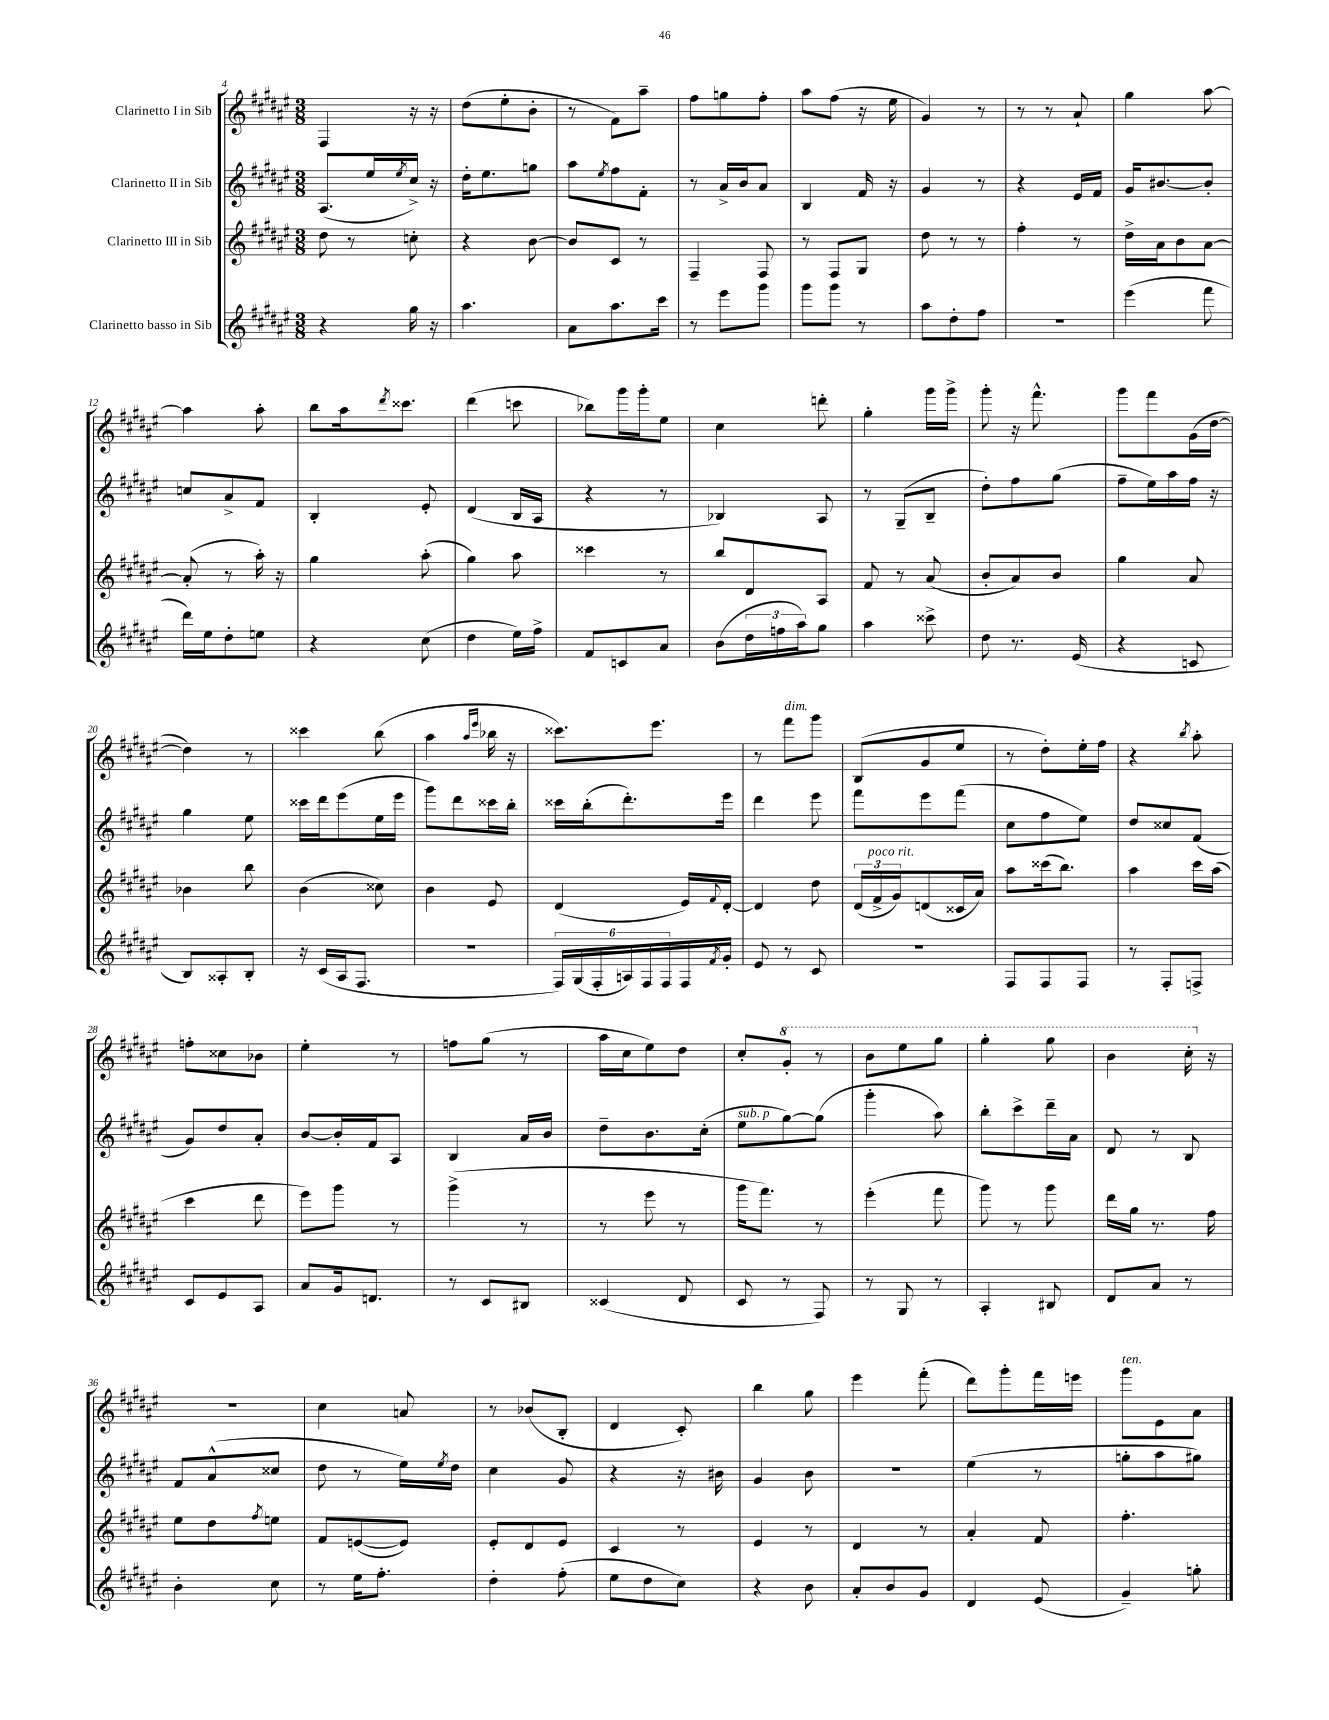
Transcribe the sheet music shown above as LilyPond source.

<<
\new StaffGroup <<
\new Staff = "s0" \with { instrumentName = "Clarinetto I in Sib" } {
    \clef treble \key fis \major \numericTimeSignature \time 3/8
    fis4 r16 r16 |
    dis''8( eis''8-. b'8-. |
    r8 fis'8) ais''8-- |
    fis''8 g''8 fis''8-. |
    ais''8 fis''8( r16 eis''16 |
    gis'4) r8 |
    r8 r8 ais'8-! |
    gis''4 ais''8~ |
    ais''4 ais''8-. |
    b''8 ais''16 \acciaccatura { dis'''8 } cisis'''8. |
    dis'''4( c'''8 |
    bes''8) gis'''16 gis'''16-. eis''8 |
    cis''4 d'''8-. |
    gis''4-. gis'''16 gis'''16-> |
    gis'''8-. r16 fis'''8.-^ |
    gis'''8 fis'''8 gis'16( dis''16~ |
    dis''4) r8 |
    cisis'''4 b''8( |
    ais''4 \grace { ais''16 eis'''16 } bes''16 r16 |
    cisis'''8.) eis'''8. |
    r8 fis'''8^\markup { \italic "dim." } gis'''8 |
    b8( gis'8 eis''8 |
    r8 dis''8-.) eis''16-. fis''16 |
    r4 \acciaccatura { b''8 } ais''8-. |
    f''8-. cisis''8 bes'8 |
    eis''4-. r8 |
    f''8 gis''8( r8 |
    ais''16 cis''16 eis''8) dis''8 |
    cis''8-. \ottava #1 gis''8-. r8 |
    b''8 eis'''8 gis'''8 |
    gis'''4-. gis'''8 |
    b''4 cis'''16-. \ottava #0 r16 |
    R4. |
    cis''4 a'8 |
    r8 bes'8( b8-. |
    dis'4 cis'8-.) |
    b''4 gis''8 |
    eis'''4 fis'''8-.( |
    dis'''8) gis'''8-. fis'''16 e'''16 |
    gis'''8^\markup { \italic "ten." } eis'8 ais'8 \bar "|." |
}
\new Staff = "s1" \with { instrumentName = "Clarinetto II in Sib" } {
    \clef treble \key fis \major \numericTimeSignature \time 3/8
    ais8.( eis''16 \acciaccatura { eis''8 } cis''16->) r16 |
    dis''16-. eis''8. g''8 |
    ais''8 \acciaccatura { eis''8 } fis''8 fis'8-. |
    r8 ais'16-> b'16 ais'8 |
    b4 fis'16 r16 |
    gis'4 r8 |
    r4 eis'16 fis'16 |
    gis'16 bis'8.~ bis'8-. |
    c''8 ais'8-> fis'8 |
    b4-. eis'8-. |
    dis'4( b16 ais16 |
    r4 r8 |
    bes4) ais8 |
    r8 gis8--( b8-- |
    dis''8-.) fis''8 gis''8( |
    fis''8-- eis''16) ais''16 fis''16 r16 |
    gis''4 eis''8 |
    cisis'''16 dis'''16 eis'''8( eis''16 eis'''16 |
    gis'''8) dis'''8 cisis'''16 b''16-. |
    cisis'''16 b''16-.( dis'''8.-.) eis'''16 |
    dis'''4 eis'''8 |
    fis'''8 eis'''8 fis'''8( |
    cis''8 fis''8 eis''8) |
    dis''8 cisis''8 fis'8( |
    gis'8) dis''8 ais'8-. |
    b'8~ b'16-. fis'16 ais8 |
    b4 ais'16 b'16 |
    dis''8-- b'8. cis''16-.( |
    eis''8^\markup { \italic "sub. p" } gis''8~) gis''8( |
    gis'''4-. ais''8) |
    b''8-. cis'''8-> dis'''16-- ais'16 |
    dis'8 r8 b8 |
    fis'8 ais'8-^( cisis''8 |
    dis''8 r8 eis''16) \acciaccatura { eis''8 } dis''16 |
    cis''4 gis'8 |
    r4 r16 bis'16 |
    gis'4 b'8 |
    R4. |
    eis''4( r8 |
    g''8-. ais''8 gis''8) \bar "|." |
}
\new Staff = "s2" \with { instrumentName = "Clarinetto III in Sib" } {
    \clef treble \key fis \major \numericTimeSignature \time 3/8
    dis''8 r8 c''8-. |
    r4 b'8~ |
    b'8 cis'8 r8 |
    fis4-- fis8 |
    r8 fis8 gis8 |
    dis''8 r8 r8 |
    fis''4-. r8 |
    dis''16-> ais'16 b'8 ais'8~ |
    ais'8-.( r8 ais''16-.) r16 |
    gis''4 ais''8-.( |
    gis''4) ais''8 |
    cisis'''4 r8 |
    b''8 dis'8 ais8 |
    fis'8 r8 ais'8( |
    b'8-. ais'8) b'8 |
    gis''4 ais'8 |
    bes'4 b''8 |
    b'4( cisis''8) |
    b'4 eis'8 |
    dis'4( eis'16) \appoggiatura { fis'8 } dis'16~-. |
    dis'4 dis''8 |
    \tuplet 3/2 { dis'16( fis'16->^\markup { \italic "poco rit." } gis'16) } d'8( cisis'16 ais'16) |
    ais''8 cisis'''16( b''8.) |
    ais''4 cis'''16 ais''16( |
    cis'''4 dis'''8 |
    eis'''8) gis'''8 r8 |
    gis'''4->( r8 |
    r8 eis'''8 r8 |
    gis'''16 fis'''8.) r8 |
    eis'''4-.( fis'''8 |
    gis'''8) r8 gis'''8 |
    dis'''16 gis''16 r8. fis''16 |
    eis''8 dis''8 \acciaccatura { fis''8 } e''8 |
    fis'8 e'8~( e'8) |
    eis'8-. dis'8 eis'8 |
    cis'4 r8 |
    eis'4 r8 |
    dis'4 r8 |
    ais'4-. fis'8 |
    fis''4.-. \bar "|." |
}
\new Staff = "s3" \with { instrumentName = "Clarinetto basso in Sib" } {
    \clef treble \key fis \major \numericTimeSignature \time 3/8
    r4 gis''16 r16 |
    ais''4. |
    ais'8 ais''8. cis'''16 |
    r8 eis'''8 gis'''8 |
    gis'''8 gis'''8 r8 |
    ais''8 dis''8-. fis''8 |
    R4. |
    eis'''4( fis'''8 |
    dis'''16) eis''16 dis''8-. e''8 |
    r4 cis''8( |
    dis''4 eis''16) fis''16-> |
    fis'8 c'8 ais'8 |
    b'8( \tuplet 3/2 { dis''16 f''16 ais''16) } gis''8 |
    ais''4 cisis'''8-> |
    dis''8 r8. eis'16( |
    r4 c'8 |
    b8) aisis8-. b8-. |
    r16 cis'16( ais16 fis8. |
    r4. |
    \tuplet 6/4 { fis16) gis16( fis16-. a16) fis16 fis16 } fis16 \acciaccatura { fis'8 } gis'16-. |
    eis'8 r8 cis'8 |
    R4. |
    fis8 fis8 fis8 |
    r8 fis8-. f8-> |
    cis'8 eis'8 ais8 |
    ais'8 gis'16 d'8. |
    r8 cis'8 bis8 |
    cisis'4( dis'8 |
    cis'8 r8 fis8) |
    r8 gis8 r8 |
    ais4-. bis8 |
    dis'8 ais'8 r8 |
    b'4-. cis''8 |
    r8 eis''16 fis''8.-. |
    dis''4-. fis''8-.( |
    eis''8 dis''8 cis''8) |
    r4 b'8 |
    ais'8-. b'8 gis'8 |
    dis'4 eis'8( |
    gis'4--) g''8-. \bar "|." |
}
>>
>>
\layout { \context { \Score currentBarNumber = #4 } }
